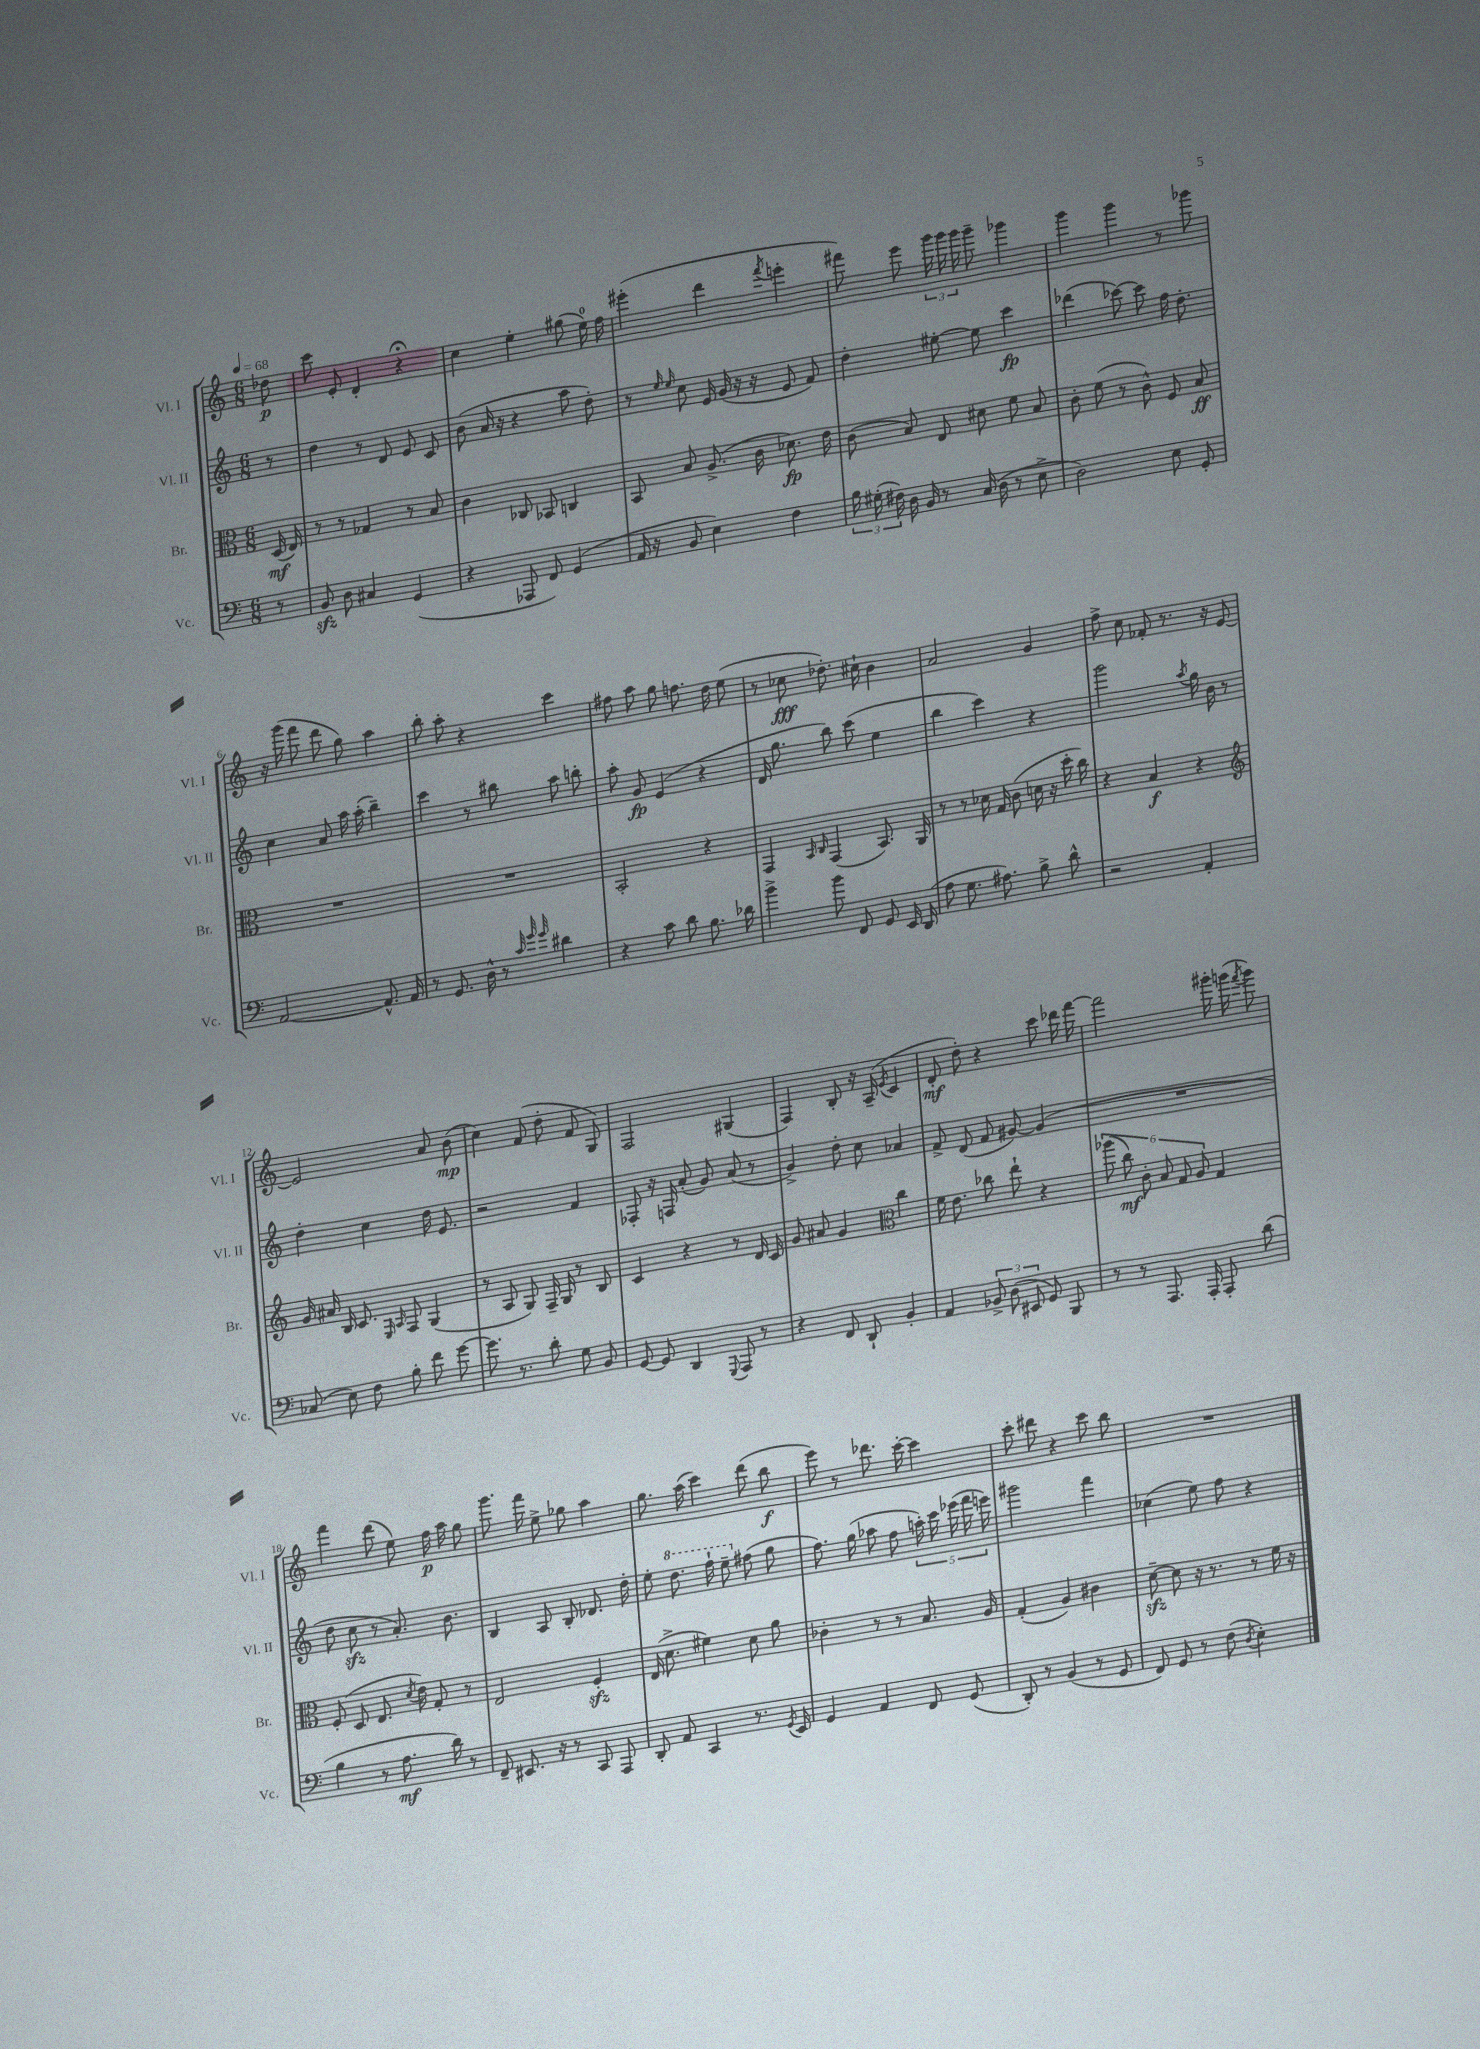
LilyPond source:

<<
\new StaffGroup <<
\new Staff = "s0" \with { instrumentName = "Vl. I" shortInstrumentName = "Vl. I" } {
    \clef treble \key c \major \numericTimeSignature \time 6/8 \partial 8 \tempo 4 = 68
    \autoBeamOff des''8\p |
    c'''8 e'8-. d'4-. r4\fermata |
    c''4 e''4-. gis''8( e''16-0) f''16 |
    eis'''4-.( d'''4 \acciaccatura { f'''8 } e'''4-. |
    fis'''8) e'''8 \tuplet 3/2 { g'''16 g'''16 g'''16 } g'''8-- ges'''4 |
    g'''4 g'''4 r8 ges'''8 |
    r16 g'''16( f'''8 d'''8 g''8) a''4 |
    b''8-. a''8-. r4 c'''4 |
    fis''8 a''8 g''8 f''8. d''16 e''8( |
    r8 ces''8\fff des''8.-.) cis''16-! b'4 |
    a'2 g'4 |
    f''8-> c''8 fes'8-. r8. r16 e'8~ |
    e'2 a'8 b'8\mp( |
    c''4) f'8( d''8-. f'8 g8) |
    f2 gis4( |
    f4) b8-. r16 a16--( \acciaccatura { e'8 } c'4 |
    d'8-.\mf d''8-.) r4 c'''8 des'''16 f'''16~ |
    f'''2 gis'''16-. g'''16( \acciaccatura { f'''8 } g'''8) |
    f'''4 d'''8( e''8) f''16\p a''16 g''8 |
    g'''8. f'''16 e''8-> ges''8 a''4 |
    g''8. a''16( c'''4) d'''8( b''8\f |
    e'''8) r8 des'''8. c'''16~-. c'''4 |
    c'''8-. dis'''8 r4 c'''8 b''8 |
    R2. \bar "|." |
}
\new Staff = "s1" \with { instrumentName = "Vl. II" shortInstrumentName = "Vl. II" } {
    \clef treble \key c \major \numericTimeSignature \time 6/8 \partial 8
    \autoBeamOff r8 |
    d''4 r8 d'8 e'8 c'8 |
    b'8( a'16 r16 r4 a''8 d''8-.) |
    r8 \grace { e''16 e''16 } c''8 e'16 g'16( r16 r16 e'8 f'8) |
    d''4-. eis''8~-. eis''8 c'''4\fp |
    des'''4( ces'''8~) ces'''8 f''16 d''8.-. |
    c''4 a'8 a''16 a''16-.( b''4--) |
    c'''4 r8 bis''8 a''8 b''8-. |
    a''8-. g'8\fp e'4( r4 |
    d'16 g''8. b''8) c'''8( e''4 |
    b''4 c'''4) r4 |
    g'''2 \acciaccatura { a''8 } g''16 b'16 r8 |
    d''4-. c''4 d''16 e'8. |
    r2 f'4 |
    fes8-. r16 f16 a'8-.( g'8) a'8( r8 |
    g'4->) d''8-. c''8 aes'4 |
    f'8-> d'8( f'8 gis'8~) gis'4( |
    R2. |
    d''8 c''8\sfz r8 a'8.-.) b'8. |
    b4 a8 b8-. des'8. d''16-. |
    e''8-. \ottava #1 d'''8. f'''16-! e'''8-- \ottava #0 fis''8( g''8 |
    f''8.) g''16( aes''8 f''8 \tuplet 5/4 { a''16-.) c'''16 ees'''16( f'''16 e'''16) } |
    gis'''2 f'''4 |
    ces''4( e''8) f''8 r4 \bar "|." |
}
\new Staff = "s2" \with { instrumentName = "Br." shortInstrumentName = "Br." } {
    \clef alto \key c \major \numericTimeSignature \time 6/8 \partial 8
    \autoBeamOff d16\mf( e16) |
    r8 r8 ges4 r8 b8 |
    c'4 ces8 bes,8 c4 |
    b,8 b8 a8.->( c'16 des'8.\fp) e'16 |
    c'8( b8) e8 dis'8 f'8 b8 |
    c'8-. f'8( r8 c'8-^) f8 b8\ff |
    R2. |
    R2. |
    b,2-. r4 |
    g,4 \grace { b,16 c16 } g,4( b,8.) a,16 |
    r8 r8 des'16 g16 c'8( d'16 r16 d''16-. c''16) |
    r4 b4\f r4 |
    \clef treble g'16 ais'16 b16 c'8. \grace { e16 a16 } f8 g4( |
    r8 a8 g8) f16-- g16 r8 b8 |
    c'4 r4 r8 d'16 c'16 |
    g'8 ais'8 g'4 \clef alto c''4 |
    f'16 e'8. ces''8 e''8-! r4 |
    \tuplet 6/4 { aes''8( c''8\mf) c'8-. b8 g8 a8 } g4 |
    f8-.( d8 e8. \acciaccatura { d'8 } e'16) g8-. r8 |
    e2 f4-.\sfz |
    e16( d'8.-> fis'4) d'8 a'8 |
    ces'4-. r8 r8 b8. a16 |
    g4-.( a4) cis'4 |
    d'8~--\sfz d'8 r16 r8. r8 f'16 r16 \bar "|." |
}
\new Staff = "s3" \with { instrumentName = "Vc." shortInstrumentName = "Vc." } {
    \clef bass \key c \major \numericTimeSignature \time 6/8 \partial 8
    \autoBeamOff r8 |
    b,8\sfz d8 cis4 g,4( |
    r4 aes,,8 f,8) g,4( |
    a,16 r16 b,8 e4) f4 |
    \tuplet 3/2 { b16 gis16-.( fis16) } d16 b,16 r8 c16( d16 r8 e8-> |
    d2) e8 g,8-. |
    a,2~ a,8.-^ a,16 |
    r8 g,8. d16-^ r8 \grace { c'32 g'32 g'32 } dis'4 |
    r4 c'8 d'8 b8. des'16 |
    b'4-> b'8 f,8 g,8 e,16 d,16( |
    a8 g8. ais8.) b8-> d'8-^ |
    r2 a,4-. |
    ces8( e8) f8 b8-. f'8 g'8~ |
    g'8. r8. d'8-. g8 b,8 |
    g,8~ g,8 d,4 \appoggiatura { g,,8 } a,,8 r8 |
    r4 f,8 d,8-! b,4-. |
    a,4 \tuplet 3/2 { bes,8-> d8( eis,8 } g,8) b,,8 |
    r8 r8 a,,8. a,,16-. a,,8-. d'8( |
    b4 r8 a8.\mf d'16) r8 |
    f,8-- eis,8. r16 r8 c,8 a,,8 |
    d,8-. a,8 c,4 r8. \acciaccatura { g,8 } e,16 |
    g,4 a,4 f,8 g,8( |
    d,8-.) r8 b,4( r8 g,8 |
    f,8) g,8 r8 f8( \acciaccatura { d8 } e4-.) \bar "|." |
}
>>
>>
